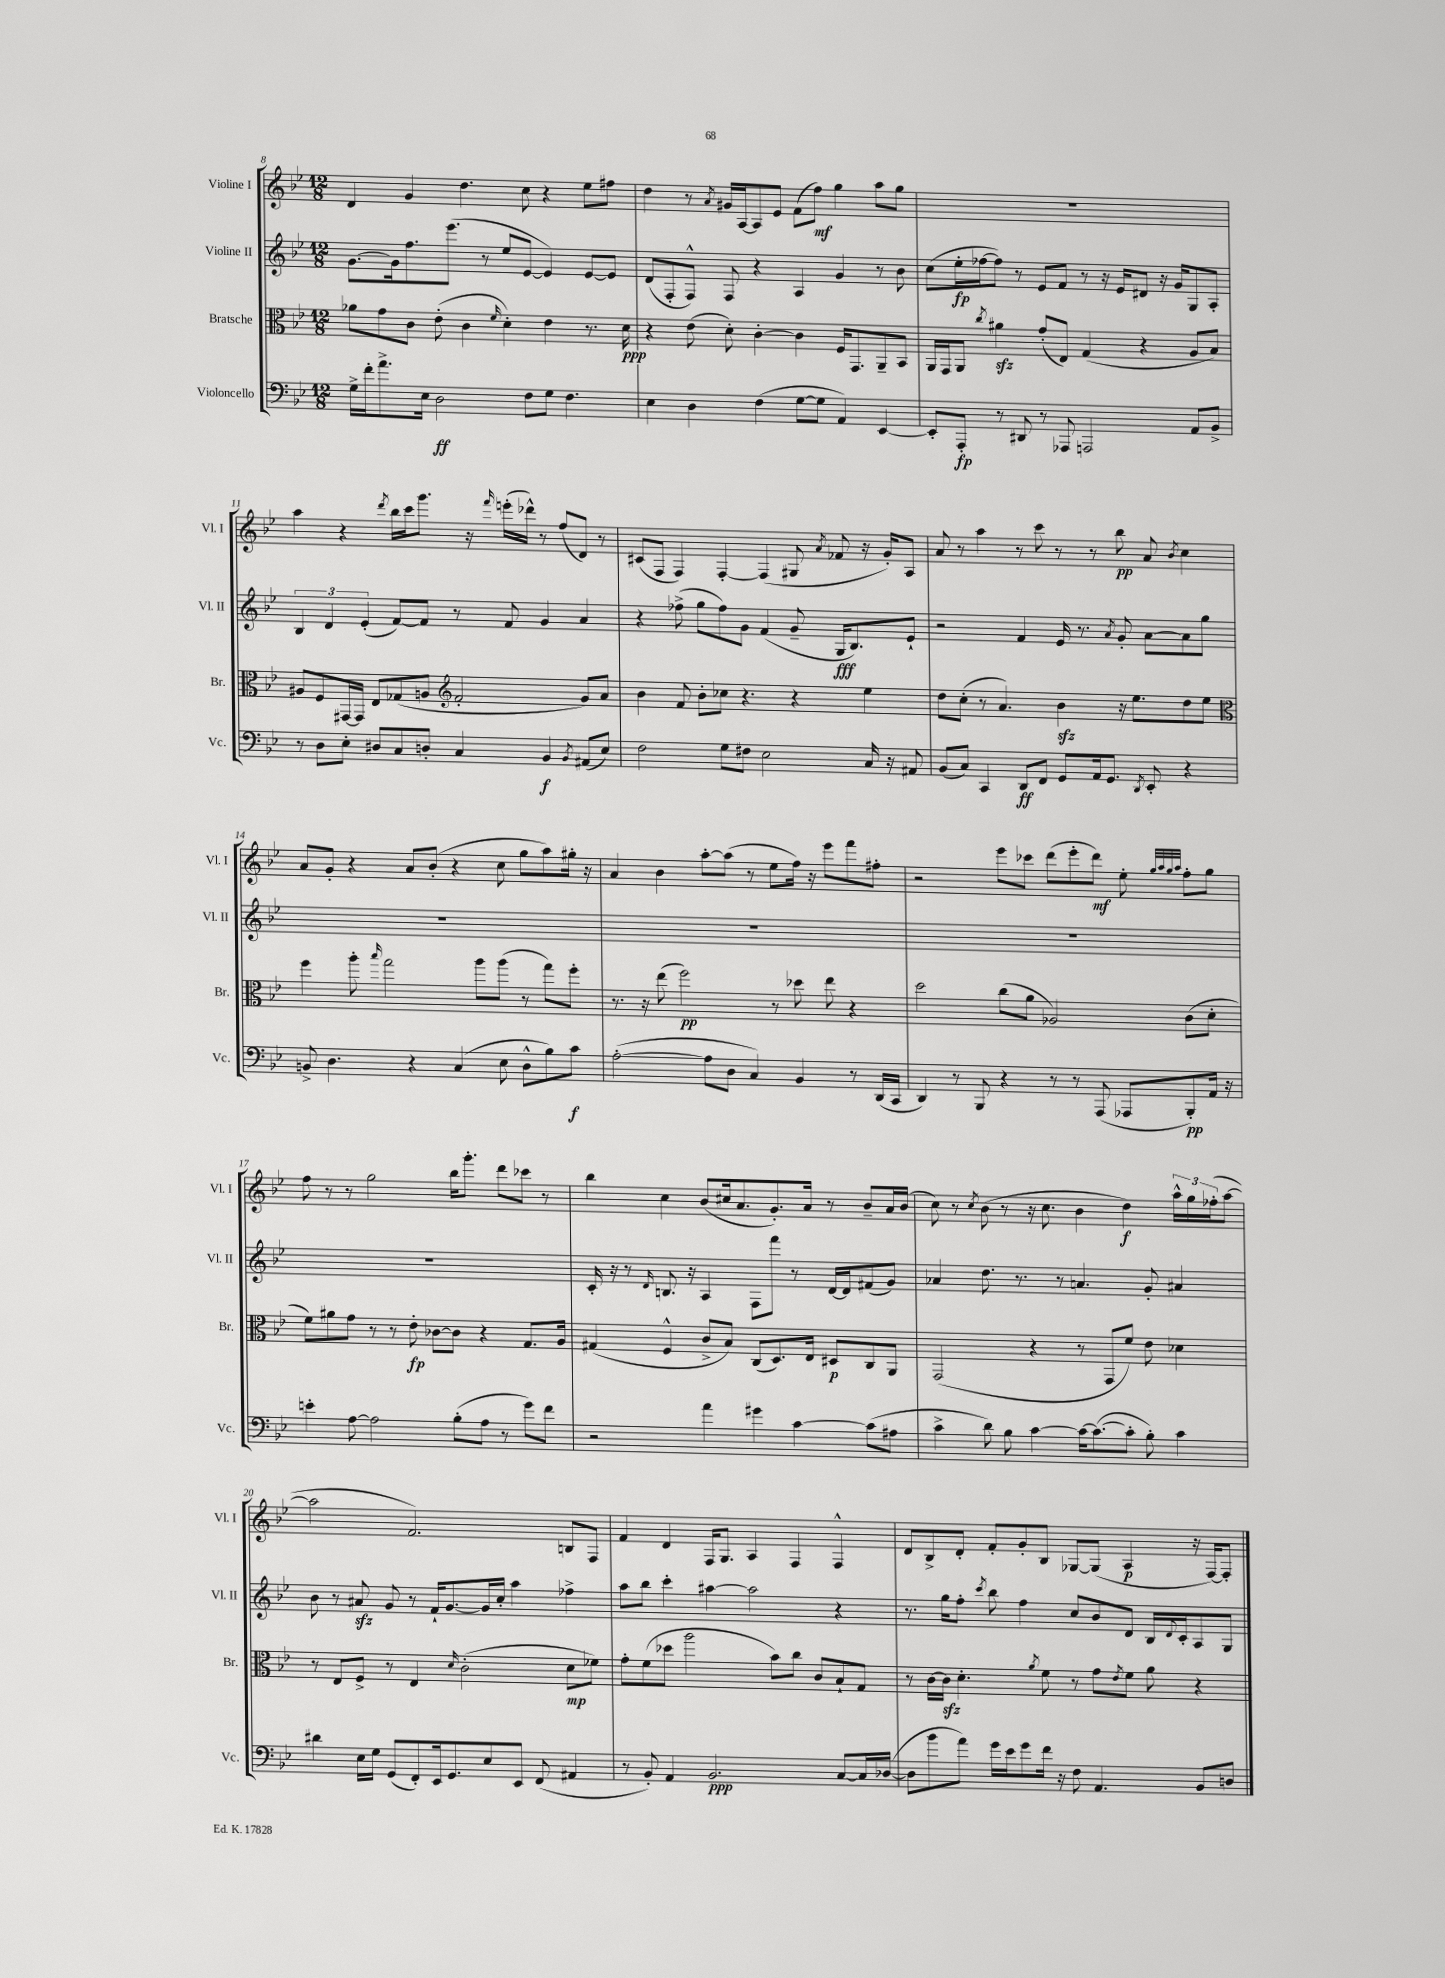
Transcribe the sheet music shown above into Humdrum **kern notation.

**kern	**kern	**kern	**kern
*staff4	*staff3	*staff2	*staff1
*clefF4	*clefC3	*clefG2	*clefG2
*k[b-e-]	*k[b-e-]	*k[b-e-]	*k[b-e-]
*M12/8	*M12/8	*M12/8	*M12/8
16G^\LL	8a-\L	[8.g\L	4d/
16f'\J	.	.	.
8.a^\	8g\	.	.
.	.	16g\]k	.
.	8c\J	8.ff\	4g/
16E-\Jk	.	.	.
2D\	(8e-'\	.	.
.	.	(8.eee-\J	.
.	4c\	.	4.dd\
.	.	8r	.
.	16qqf/	.	.
.	4d'\)	8ee-/L	.
8F\L	.	[8e-/J	8cc\
8G\J	4e-\	4e-/])	4r
4.F\	.	.	.
.	8.r	[8e-/L	8ee-\L
.	.	8e-/]J	8ff#\J
.	16d\	.	.
=	=	=	=
4E-\	4r	(8d/L	4dd\
.	.	8F'/	.
4D\	(8e-\	8F^^/J)	8r
.	.	.	8qa/
.	8d'\)	8F/	16g#/LL
.	.	.	[16A/J
(4F\	[4c'\	4r	8A/]
.	.	.	8e-/J
[8G\L	4c\]	4A/	(8f\L
8G\]J	.	.	8ff\J)
4AA/)	16F/LK	4g/	4gg\
.	8.GG/	.	.
[4EE-/	8AA~/	8r	8aa\L
.	8BB-/J	8b-\	8gg\J
=	=	=	=
8EE-'/]L	16AA/LL	(8cc\L	1.r
.	16GG/J	.	.
8AAA'/J	8AA/J	16ee-'\L	.
.	.	[16ff-\J	.
.	8qcc/	.	.
8r	4a#\	8ff-\]J)	.
8DD#/	.	8r	.
8r	(8g'/L	8e-/L	.
8AAA-/	8E-/J)	8f/J	.
2AAA/	(4G/	8r	.
.	.	16r	.
.	.	16e-/LK	.
.	4r	8d#/J	.
.	.	16r	.
.	.	16g/LK	.
8AA/L	8A/L	8G/	.
8BB-^/J	8B-/J)	8A'/J	.
=	=	=	=
8r	8A#/L	6B-/	4aa\
8D\L	8F/	.	.
.	.	6d/	.
8E-'\J	[16GG#/L	.	4r
.	16GG#/]JJ	.	.
.	.	(6e-'/	.
8D#/L	8E-/L	.	.
.	.	.	8qddd/
8C/	(8G-/	[8f/L)	16bb-\LL
.	.	.	16ccc\J
8D'/J	8A/J	8f/]J	8.ggg\J
*	*clefG2	*	*
4C/	2f'/	8r	.
.	.	.	16r
.	.	.	16qqfff/
.	.	8f/	(16eee'\LL
.	.	.	16ddd-^^\JJ)
4BB-/	.	4g/	8r
.	.	.	(8ff/L
8qBB-/	.	.	.
(8AA#/L	8g/L)	4a/	8d/J)
8E-/J)	8a/J	.	8r
=	=	=	=
2F\	4b-\	4r	(8c#/L
.	.	.	8F/J
.	8f/	(8ff-^\	4F/)
.	8b-'\L	8gg\L	.
8G\L	8cc-\J	8ff-\)	[4F'/
8F#\J	4.r	8g\J	.
2E-\	.	(4f/	(4F/]
.	4r	8g~/	8G#/
.	.	.	8qa/
.	.	16G/LK	8f-/
.	.	8.B-/)	.
16C/	4ee-\	.	16r
16r	.	.	16g'/LK)
8AA#/	.	8e-`/J	8A/J
=	=	=	=
(8BB-/L	8dd\L	2r	8a/
8C/J)	(8cc'\J	.	8r
4CC/	8r	.	4aa\
.	4.a/)	.	.
8DD/L	.	4f/	8r
8FF/J	.	.	8ccc\
8GG/L	4b-\	16e-/	8r
.	.	8.r	.
16AA/k	.	.	8r
8.GG/J	.	.	.
.	.	8qa/	.
.	16r	8g'/	8bb-\
.	8.ee-\L	.	.
8qDD/	.	.	.
8EE-'/	.	[8a\L	8a/
.	.	.	8qb-/
4r	8dd\	8a\]	4cc\
.	8ee-\J	8gg\J	.
=	=	=	=
*	*clefC3	*	*
8BB^/	4ff\	1.r	8a/L
4.D\	.	.	8g'/J
.	8aa'\	.	4r
.	16qqbb-/	.	.
.	2gg\	.	.
4r	.	.	8a/L
.	.	.	(8b-'/J
(4C/	.	.	4r
.	8aa\L	.	.
8E-\	(8aa\J	.	8cc\
8D^^\L	8r	.	8gg\L
8B-\)	8gg\L)	.	8aa\)
8c\J	8ff'\J	.	16gg#'\Jk
.	.	.	16r
=	=	=	=
([2A'\	8.r	1.r	4a/
.	16r	.	.
.	(8ee-\	.	4b-\
.	2ff\)	.	.
8A\]L	.	.	[8aa'\L
8D\J	.	.	(8aa\]J
4C/)	.	.	8r
.	8r	.	8ee-\L
4BB-/	8dd-\	.	16ff\Jk)
.	.	.	16r
.	8ee-\	.	8eee-\L
8r	4r	.	8fff\
(16DD/LL	.	.	8ff#'\J
16CC/JJ	.	.	.
=	=	=	=
4DD/)	2dd\	1.r	2r
8r	.	.	.
8BBB-/	.	.	.
4r	(8cc\L	.	8eee-\L
.	8a\J	.	8ccc-\J
8r	2A-/)	.	(8ddd\L
8r	.	.	8eee-'\
(8AAA/	.	.	8ddd\J)
8AAA-/L	.	.	8ee-'\
.	.	.	32qqgg/LLL
.	.	.	32qqaa/
.	.	.	32qqgg/
.	.	.	32qqaa/JJJ
8BBB-'/)	(8c\L	.	8ff'\L
16AA/Jk	8d'\J	.	8gg\J
16r	.	.	.
=	=	=	=
4e'\	8f\L)	1.r	8ff\
.	8a#\	.	8r
[8A\	8g\J	.	8r
2A\]	8r	.	2gg\
.	8r	.	.
.	8e-'\	.	.
.	[8c-\L	.	.
(8B-'\L	8c-\]J	.	16bb-\LK
.	.	.	8.ggg'\J
8A\J	4r	.	.
8r	.	.	8ddd\L
8g\L)	8.G/L	.	8ccc-\J
8f\J	.	.	8r
.	16A/Jk	.	.
=	=	=	=
2r	(4G#/	16c'/	4bb-\
.	.	16r	.
.	.	8r	.
.	.	16qqd/	.
.	4F^^/	8.B/	4cc\
.	.	16r	.
4a\	8c^/L	4A/	(8b-/L
.	8B-/J)	.	16cc#/k
.	.	.	8.a/
4g#\	(8C/L	8F\L	.
.	8.D/)	8fff\J	8.g'/)
[4c\	.	8r	.
.	16E-/Jk	.	16a/Jk
.	8D#/L	[16d/LL	8r
.	.	16d/]J	.
(8c\]L	8C/	(8f#/	8b-~/L
8A#\J	8AA/J	8g/J)	16a/L
.	.	.	(16b-/JJ
=	=	=	=
4c^\	(2GG/	4a-/	8cc\)
.	.	.	8r
.	.	.	8qcc/
8d\)	.	8.dd\	(8b-\
8B-\	.	.	8r
.	.	8.r	.
[4c\	4r	.	16r
.	.	.	8.cc\
.	.	8r	.
16c\_LK	8r	4.a/	4b-\
(8.c\_	.	.	.
.	8GG/L	.	.
8c'\]J	8f/J)	.	4dd\)
8B-'\)	8e-\	8g'/	.
4c\	4d-\	4a#/	24aa^^\LL
.	.	.	24gg\
.	.	.	(24ff-'\J
.	.	.	[8aa\J
=	=	=	=
4d#\	8r	8b-\	2aa\]
.	8E-/L	8r	.
16E-\LL	8F^/J	8a#/	.
16G\JJ	.	.	.
(8GG/L	8r	8g/	.
8FF'/)	4E-/	8r	2.f/)
16EE-/k	.	16f`/LK	.
8.GG/	.	[8.g/	.
.	16qqd/	.	.
.	(2c'\	.	.
8E-/	.	16g/]L	.
.	.	16cc'/JJ	.
8EE-/J	.	4aa\	.
(8FF/	.	.	.
4AA#/	8d\L	4ff-^\	8B/L
.	8f-\J)	.	8F/J
=	=	=	=
8r	8g'\L	8aa\L	4f/
8BB-'/)	(8f\	8bb-\J	.
4AA/	8dd-\J	4ccc'\	4d/
.	2aa\	.	.
2.BB-/	.	[4aa#\	16F/LK
.	.	.	8.G/J
.	.	2aa#\]	4A/
.	8b-\L)	.	.
.	8cc\J	.	4F/
.	8c/L	.	.
[8C/L	8B-`/	4r	4F^^/
16C/]L	8G/J	.	.
([16D-/JJ	.	.	.
=	=	=	=
8D-\]L	8r	8.r	8d/L
8b-\	[16c\LL	.	8B-^/
.	16c\]JJ	16gg\LK	.
8a\J)	4.d'\	8ff'\J	8d'/J
.	.	8qccc/	.
16g\LL	.	8bb-\	8f'/L
16e-\J	.	.	.
8g\	.	4ff\	8g'/
.	8qa/	.	.
16f\Jk	8f\	.	8B-/J
16r	.	.	.
8F\	8r	8cc/L	[8G-/L
4.AA/	8g\L	8b-/	(8G-/]J
.	8qe-/	.	.
.	8f\J	8d/J	4A/
.	8a\	16B-/LL	.
.	.	8qqd/	.
.	.	16c'/J	.
8BB-/L	4r	8A/	16r
.	.	.	[16F/LK)
8D/J	.	8G/J	8F'/]J
==	==	==	==
*-	*-	*-	*-
